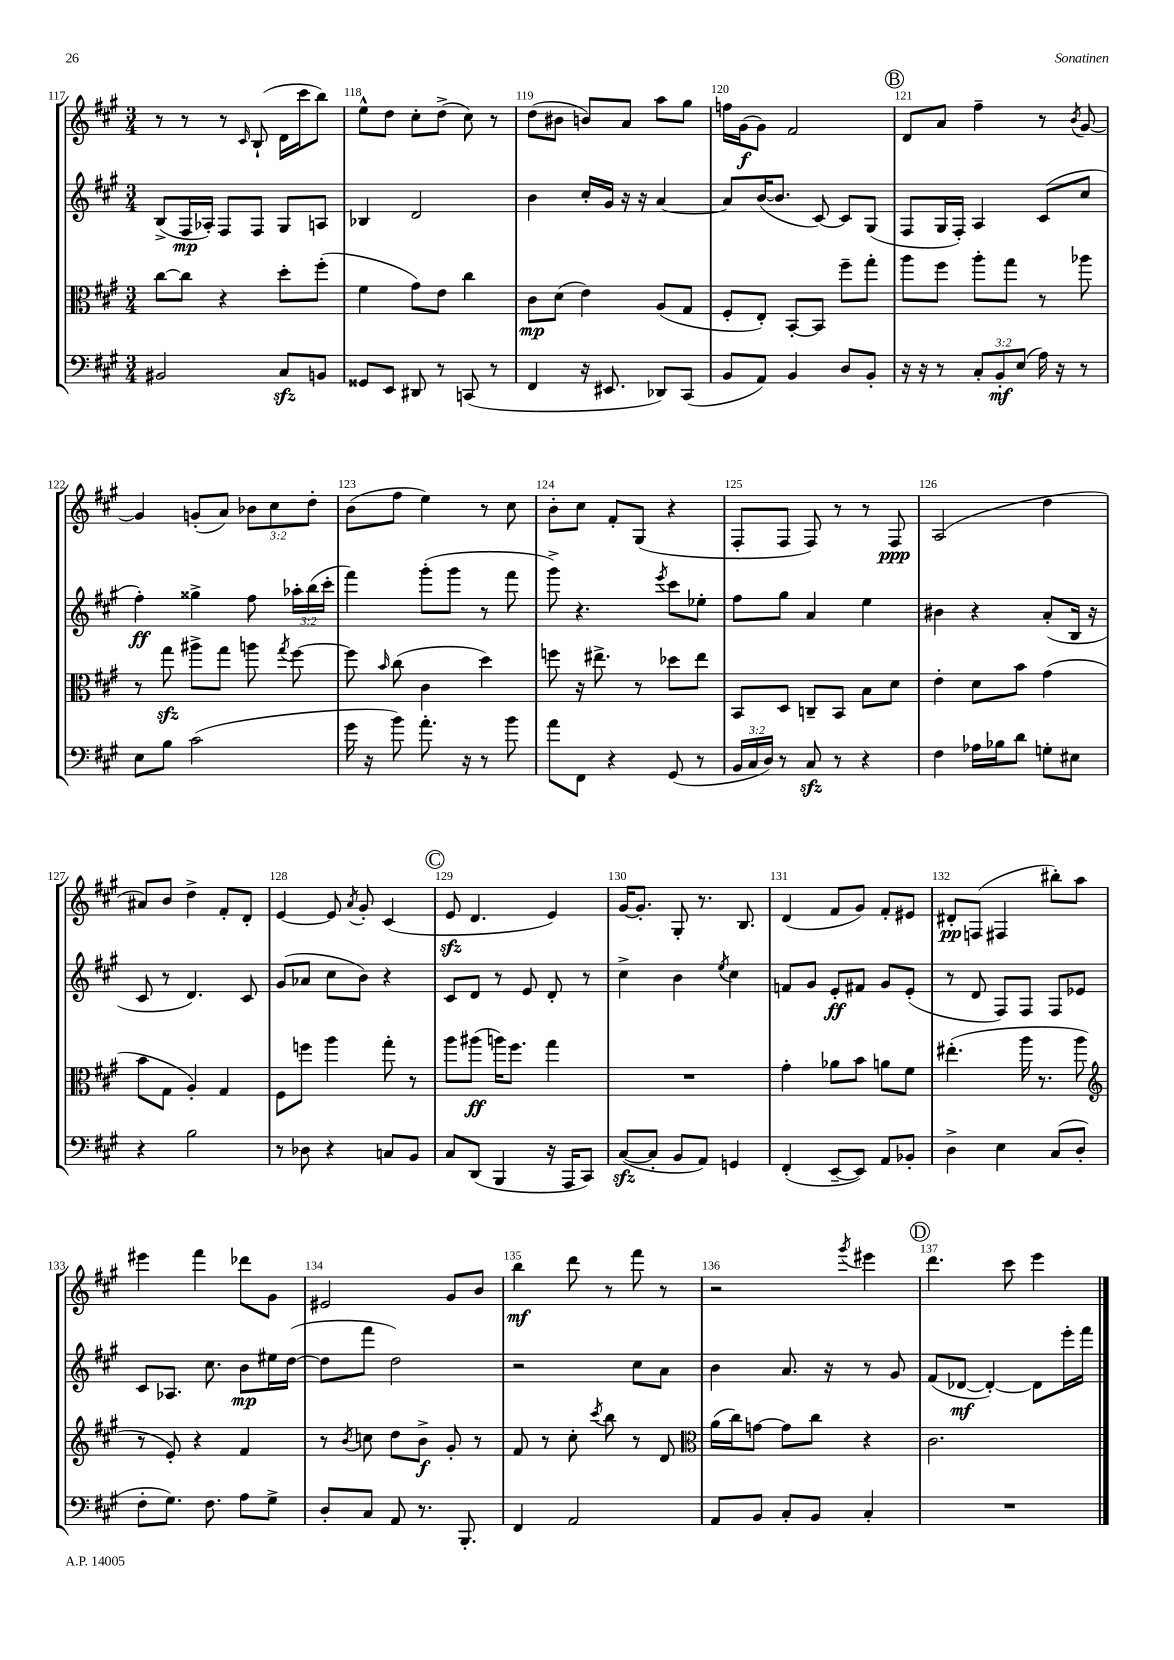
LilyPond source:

<<
\new StaffGroup <<
\new Staff = "s0" {
    \clef treble \key a \major \numericTimeSignature \time 3/4 \override Staff.TupletNumber.text = #tuplet-number::calc-fraction-text
    \autoBeamOff r8 r8 r8 \grace { cis'16 } b8-!( d'16[ cis'''16 b''8]) |
    e''8[-^ d''8] cis''8[-. d''8]->( cis''8) r8 |
    d''8[( bis'8] b'8[) a'8] a''8[ gis''8] |
    f''16[ gis'16\f( gis'8]) fis'2 |
    \mark \markup { \circle "B" } d'8[ a'8] fis''4-- r8 \acciaccatura { b'8 } gis'8~ |
    gis'4 g'8[-.( a'8]) \tuplet 3/2 { bes'8[ cis''8 d''8]-. } |
    b'8[( fis''8] e''4) r8 cis''8 |
    b'8[-. cis''8] fis'8[-. gis8]( r4 |
    fis8[-. fis8] fis8) r8 r8 fis8\ppp |
    a2( d''4 |
    ais'8[) b'8] d''4-> fis'8[-. d'8]-. |
    e'4~ e'8 \acciaccatura { a'8 } gis'8-. cis'4( |
    \mark \markup { \circle "C" } e'8\sfz d'4. e'4) |
    gis'16[~ gis'8.]-. gis8-. r8. b8. |
    d'4( fis'8[ gis'8]) fis'8[-. eis'8] |
    dis'8[-.\pp f8]( fis4 bis''8[-.) a''8] |
    eis'''4 fis'''4 des'''8[ gis'8] |
    eis'2 gis'8[ b'8] |
    b''4\mf d'''8 r8 fis'''8 r8 |
    r2 \acciaccatura { gis'''8 } eis'''4 |
    \mark \markup { \circle "D" } d'''4. cis'''8 e'''4 \bar "|." |
}
\new Staff = "s1" {
    \clef treble \key a \major \numericTimeSignature \time 3/4 \override Staff.TupletNumber.text = #tuplet-number::calc-fraction-text
    \autoBeamOff b8[->( fis16\mp aes16]-.) fis8[ fis8] gis8[ a8] |
    bes4 d'2 |
    b'4 cis''16[-. gis'16] r16 r16 a'4~ |
    a'8[ b'16~( b'8.] cis'8~) cis'8[ gis8]( |
    \mark \markup { \circle "B" } fis8[ gis16 fis16]-.) a4 cis'8[( cis''8] |
    fis''4-.\ff) gisis''4-> fis''8 \tuplet 3/2 { aes''16[-. b''16( cis'''16]-. } |
    fis'''4) gis'''8[-.( gis'''8] r8 fis'''8 |
    gis'''8->) r4. \acciaccatura { e'''8 } cis'''8[ ees''8]-. |
    fis''8[ gis''8] a'4 e''4 |
    bis'4 r4 a'8[-.( b16] r16 |
    cis'8 r8 d'4.) cis'8 |
    gis'8[( aes'8] cis''8[ b'8]) r4 |
    \mark \markup { \circle "C" } cis'8[ d'8] r8 e'8 d'8-. r8 |
    cis''4-> b'4 \acciaccatura { e''8 } cis''4 |
    f'8[ gis'8] e'8[-.\ff fis'8] gis'8[ e'8]-.( |
    r8 d'8 fis8[) fis8] fis8[ ees'8] |
    cis'8[ aes8.] cis''8. b'8[\mp eis''16 d''16]~( |
    d''8[ fis'''8] d''2) |
    r2 cis''8[ a'8] |
    b'4 a'8. r16 r8 gis'8 |
    \mark \markup { \circle "D" } fis'8[( des'8]~\mf des'4~-.) des'8[ e'''16-. fis'''16] \bar "|." |
}
\new Staff = "s2" {
    \clef alto \key a \major \numericTimeSignature \time 3/4
    \autoBeamOff cis''8[~ cis''8] r4 d''8[-. fis''8]-.( |
    fis'4 gis'8[) e'8] cis''4 |
    cis'8[\mp d'8]( e'4) a8[( gis8] |
    fis8[-. e8]-.) b,8[~-. b,8] fis''8[-- gis''8]-. |
    \mark \markup { \circle "B" } a''8[ fis''8] a''8[-. gis''8] r8 aes''8 |
    r8 gis''8\sfz ais''8[-> gis''8] a''8 \acciaccatura { gis''8 } fis''8~ |
    fis''8 \grace { b'16 } cis''8( cis'4 d''4) |
    f''8 r16 eis''8.-> r8 des''8[ eis''8] |
    b,8[ d8] c8[-- b,8] b8[ d'8] |
    e'4-. d'8[ b'8] gis'4( |
    b'8[ gis8] a4-.) gis4 |
    fis8[ f''8] a''4 gis''8-. r8 |
    \mark \markup { \circle "C" } a''8[ ais''8]\ff( a''16[) fis''8.] gis''4 |
    R2. |
    gis'4-. aes'8[ b'8] a'8[ fis'8] |
    eis''4.-.( a''16 r8. a''8 |
    \clef treble r8 e'8-.) r4 fis'4 |
    r8 \acciaccatura { b'8 } c''8 d''8[ b'8]->\f gis'8-. r8 |
    fis'8 r8 cis''8-. \acciaccatura { cis'''8 } b''8 r8 d'8 |
    \clef alto a'16[( cis''16) g'8]~ g'8[ cis''8] r4 |
    \mark \markup { \circle "D" } cis'2. \bar "|." |
}
\new Staff = "s3" {
    \clef bass \key a \major \numericTimeSignature \time 3/4 \override Staff.TupletNumber.text = #tuplet-number::calc-fraction-text
    \autoBeamOff bis,2 cis8[\sfz b,8] |
    gisis,8[ e,8] dis,8 r8 c,8( r8 |
    fis,4 r16 eis,8. des,8[) cis,8]( |
    b,8[ a,8]) b,4 d8[ b,8]-. |
    \mark \markup { \circle "B" } r16 r16 r8 \tuplet 3/2 { cis8[-. b,8-.\mf e8]( } a16) r16 r8 |
    e8[ b8] cis'2( |
    gis'16 r16 b'8) a'8.-. r16 r8 b'8 |
    a'8[ fis,8] r4 gis,8( r8 |
    \tuplet 3/2 { b,16[ cis16 d16]) } r8 cis8\sfz r8 r4 |
    fis4 aes16[ bes16 d'8] g8[-. eis8] |
    r4 b2 |
    r8 des8 r4 c8[ b,8] |
    \mark \markup { \circle "C" } cis8[ d,8]( b,,4 r16 a,,16[ cis,8]) |
    cis8[~\sfz( cis8]-. b,8[ a,8]) g,4 |
    fis,4-.( e,8[~-- e,8]) a,8[ bes,8]-. |
    d4-> e4 cis8[( d8]-. |
    fis8[-. gis8.]) fis8. a8[ gis8]-> |
    d8[-. cis8] a,8 r8. b,,8.-. |
    fis,4 a,2 |
    a,8[ b,8] cis8[-. b,8] cis4-. |
    \mark \markup { \circle "D" } R2. \bar "|." |
}
>>
>>
\layout { \context { \Score currentBarNumber = #117 \override BarNumber.break-visibility = ##(#f #t #t) barNumberVisibility = #all-bar-numbers-visible } }
